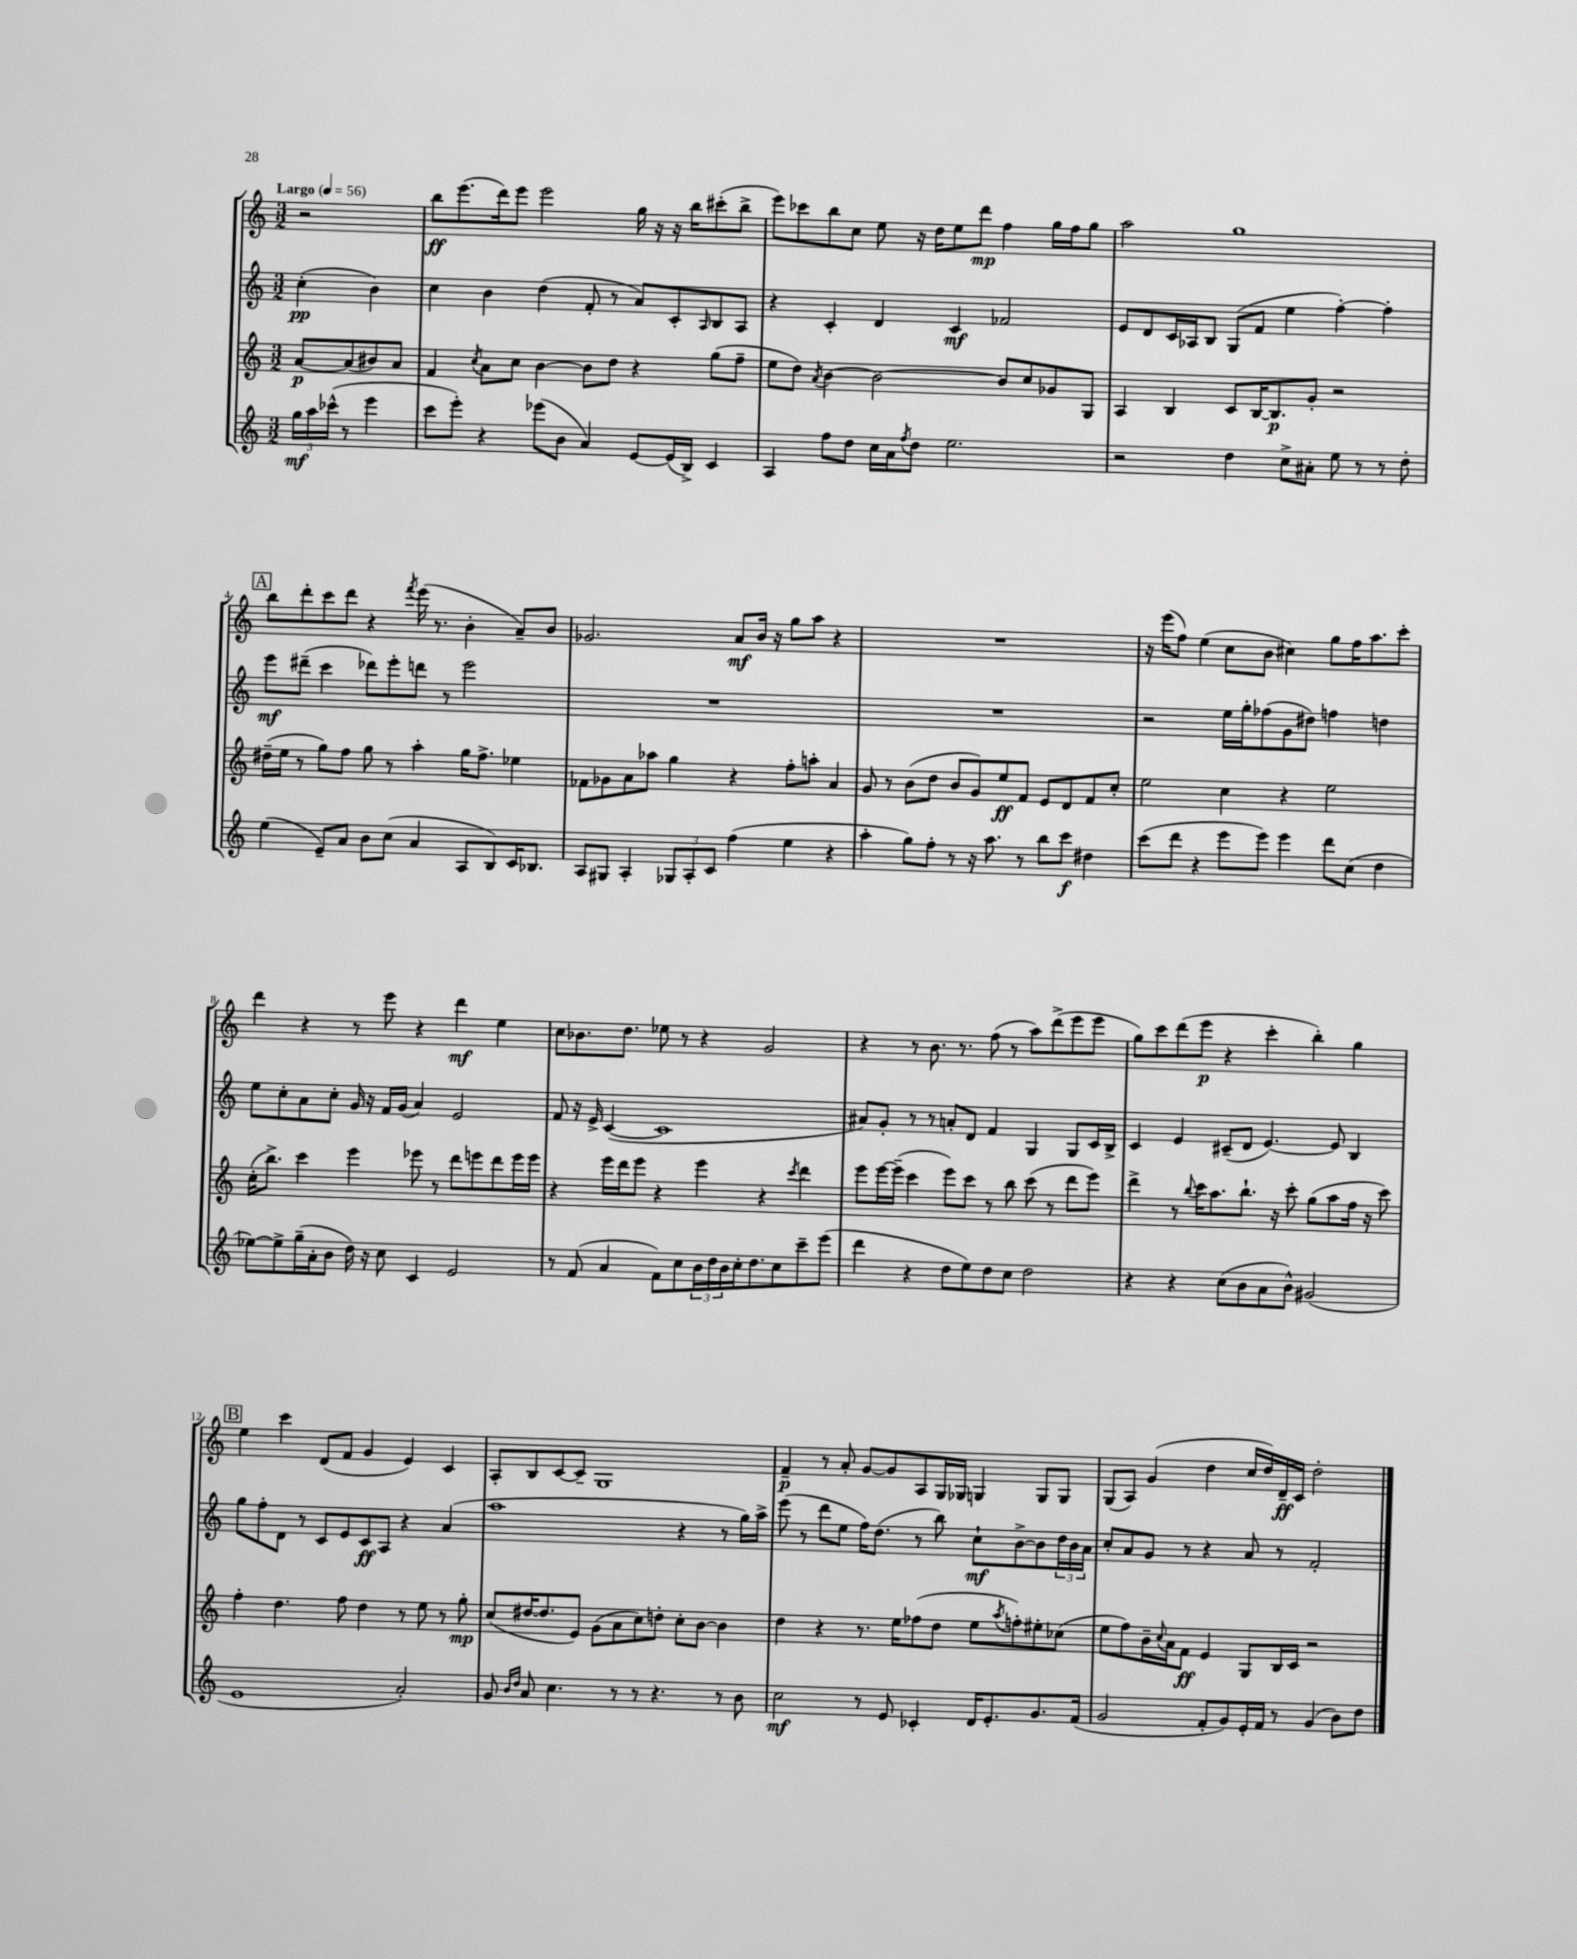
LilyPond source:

<<
\new StaffGroup <<
\new Staff = "s0" {
    \clef treble \key c \major \numericTimeSignature \time 3/2 \partial 2 \tempo "Largo" 4 = 56
    r2 |
    b''8\ff e'''8.( d'''16) e'''8 e'''2 g''16 r16 r16 b''16 cis'''8-.( b''8-> |
    e'''8) ces'''8 b''8 c''8 e''8 r16 d''16 e''8 d'''8\mp f''4 g''16 f''16 g''8 |
    a''2 g''1 |
    \mark \markup { \box "A" } b''8 d'''8-. c'''8 d'''8 r4 \acciaccatura { f'''8 } e'''16( r8. b'4-. a'8--) b'8 |
    ges'2. a'8\mf b'16 r16 g''8 a''8 r4 |
    R1. |
    r16 e'''16( f''8) e''4( c''8 b'8 cis''4) g''8 f''16 a''8. c'''8-. |
    d'''4 r4 r8 e'''8 r4 d'''4\mf e''4 |
    c''8 bes'8. d''8. ees''8 r8 r4 g'2 |
    r4 r8 b'8. r8. f''8( r8 a''8) d'''8->( e'''8 e'''8 |
    g''8) c'''8 d'''8( e'''8\p r4 c'''4-. b''4-.) g''4 |
    \mark \markup { \box "B" } e''4 c'''4 d'8( f'8 g'4 e'4) c'4 |
    a8-. b8 c'8~ c'8-- g1 |
    f'4--\p r8 a'8-. g'8~ g'8 a8 g16 ges16 g4 g8 g8 |
    g8( a8) g'4( d''4 c''16 d''16) d'16--\ff c'16 d''2-. \bar "|." |
}
\new Staff = "s1" {
    \clef treble \key c \major \numericTimeSignature \time 3/2 \partial 2
    c''4-.\pp( b'4) |
    c''4 b'4 d''4( f'8-. r8 a'8) c'8-. \grace { a16 } b8 a8 |
    r4 c'4-. d'4 c'4\mf fes'2 |
    e'8 d'8 c'16 aes16 b8 g8( f'8 e''4 f''4~-.) f''4-. |
    \mark \markup { \box "A" } e'''8\mf dis'''8--( c'''4 des'''8) e'''8-. d'''8 r8 e'''2 |
    R1. |
    R1. |
    r2 e''16 g''16-. fes''8( g'8 dis''8) f''4 d''4 |
    e''8 c''8-. a'8 c''8-. g'16 r16 f'16 g'16( a'4) e'2 |
    f'8 r16 e'16-> c'4~( c'1 |
    ais'8) g'8-. r8 r8 a'8-. d'8 f'4 g4 g8 c'16 b16-> |
    c'4 e'4 cis'8--( d'8 e'4.~) e'8 b4 |
    \mark \markup { \box "B" } g''8 f''8-. d'8 r8 c'8 e'8 c'8\ff a8 r4 a'4( |
    a''1 r4 r8 g''16) a''16-> |
    e'''8( r8 d'''8 e''8 f''16) d''8.( r8 b''8) c''8-!\mf b'8~-> b'8 \tuplet 3/2 { d''16 b'16 a'16 } |
    c''8-. a'8 g'8 r8 r4 a'8 r8 f'2-. \bar "|." |
}
\new Staff = "s2" {
    \clef treble \key c \major \numericTimeSignature \time 3/2 \partial 2
    a'8~\p a'8( bis'8) a'8 |
    f'4 \acciaccatura { c''8 } a'8 c''8 b'4~ b'8 d''8 r4 g''8( f''8-- |
    e''8 d''8) \acciaccatura { a'8 } b'4~ b'2~ b'8 c''8 ges'8 g8 |
    a4 b4 c'8 b16~ b8.\p g'8-. r2 |
    \mark \markup { \box "A" } dis''16--( e''16 r8 g''8) f''8 g''8 r8 a''4-. g''16 f''8.-> ees''4 |
    fes'8 ges'8 a'8 aes''8 g''4 r4 f''8-. a''8-. a'4 |
    g'8 r8 b'8( d''8 b'8 g'8) e''8\ff f'8 e'8 d'8 f'8 c''8-. |
    e''2 c''4 r4 e''2 |
    c''16-.( b''8.->) c'''4 e'''4 ees'''8 r8 d'''8 e'''8 d'''8 e'''16 e'''16 |
    r4 e'''16 d'''16 e'''8 r4 e'''4 r4 \acciaccatura { c'''8 } d'''4 |
    e'''8 e'''16~ e'''16--( c'''4 e'''8) c'''8 r8 b''8 c'''8( r8 d'''8 e'''8) |
    d'''4-> r8 \appoggiatura { b''8 } c'''16 a''8. b''8.-! r16 c'''8-. g''8( a''8 f''16 r16 c'''8) |
    \mark \markup { \box "B" } f''4-. d''4. f''8 d''4 r8 e''8 r8 g''8-.\mp |
    c''8( dis''16~ dis''8. e'8) g'8( a'8 c''8) d''8-. c''8-. b'8~ b'4 |
    d''4 r4 r8. e''16 fes''8( d''8 e''8 \acciaccatura { a''8 } f''8-.) eis''8-. ces''8( |
    e''8 f''8) b'16-- \appoggiatura { c''8 } a'16 f'8\ff e'4 g8 b16 c'16 r2 \bar "|." |
}
\new Staff = "s3" {
    \clef treble \key c \major \numericTimeSignature \time 3/2 \partial 2
    \tuplet 3/2 { g''16\mf a''16 ces'''16-^( } r8 e'''4 |
    c'''8 e'''8-.) r4 ees'''8( b'8 a'4) e'8~ e'16( b16->) c'4 |
    a4 f''8 d''8 c''16 a'16 \acciaccatura { f''8 } d''8 e''2. |
    r2 d''4 c''8-> ais'8-. e''8 r8 r8 d''8-. |
    \mark \markup { \box "A" } e''4( e'8--) a'8 b'8 c''8( a'4 a8 b8) c'16 bes8. |
    a8 gis8 a4-. \tuplet 3/2 { ges8 a8-. c'8 } f''4( e''4 r4 |
    a''4-. g''8) f''8-. r8 r16 a''8. r8 b''8 c'''8\f dis''4 |
    c'''8( d'''8 r4 e'''8 e'''8) e'''4 d'''8 c''8( d''4 |
    ees''8~) ees''8-> g''16--( a'16-. b'8 d''16) r16 c''8 c'4 e'2 |
    r8 f'8( a'4 f'8) c''8 \tuplet 3/2 { b'16 d''16 b'16 } c''16-. d''8. c''8 c'''8-- e'''8( |
    d'''4 r4 d''8 e''8) d''8 c''8 d''2 |
    r4 r4 c''8( b'8 a'8 b'8-^) gis'2( |
    \mark \markup { \box "B" } e'1 a'2-.) |
    g'8 \grace { b'16 d''16 } a'8 c''4. r8 r8 r4. r8 b'8 |
    c''2\mf r8 e'8 ces'4-. d'16 e'8.-. g'8. f'16( |
    g'2 f'8-. g'8) e'16-. f'16 r8 g'4( b'8) d''8 \bar "|." |
}
>>
>>
